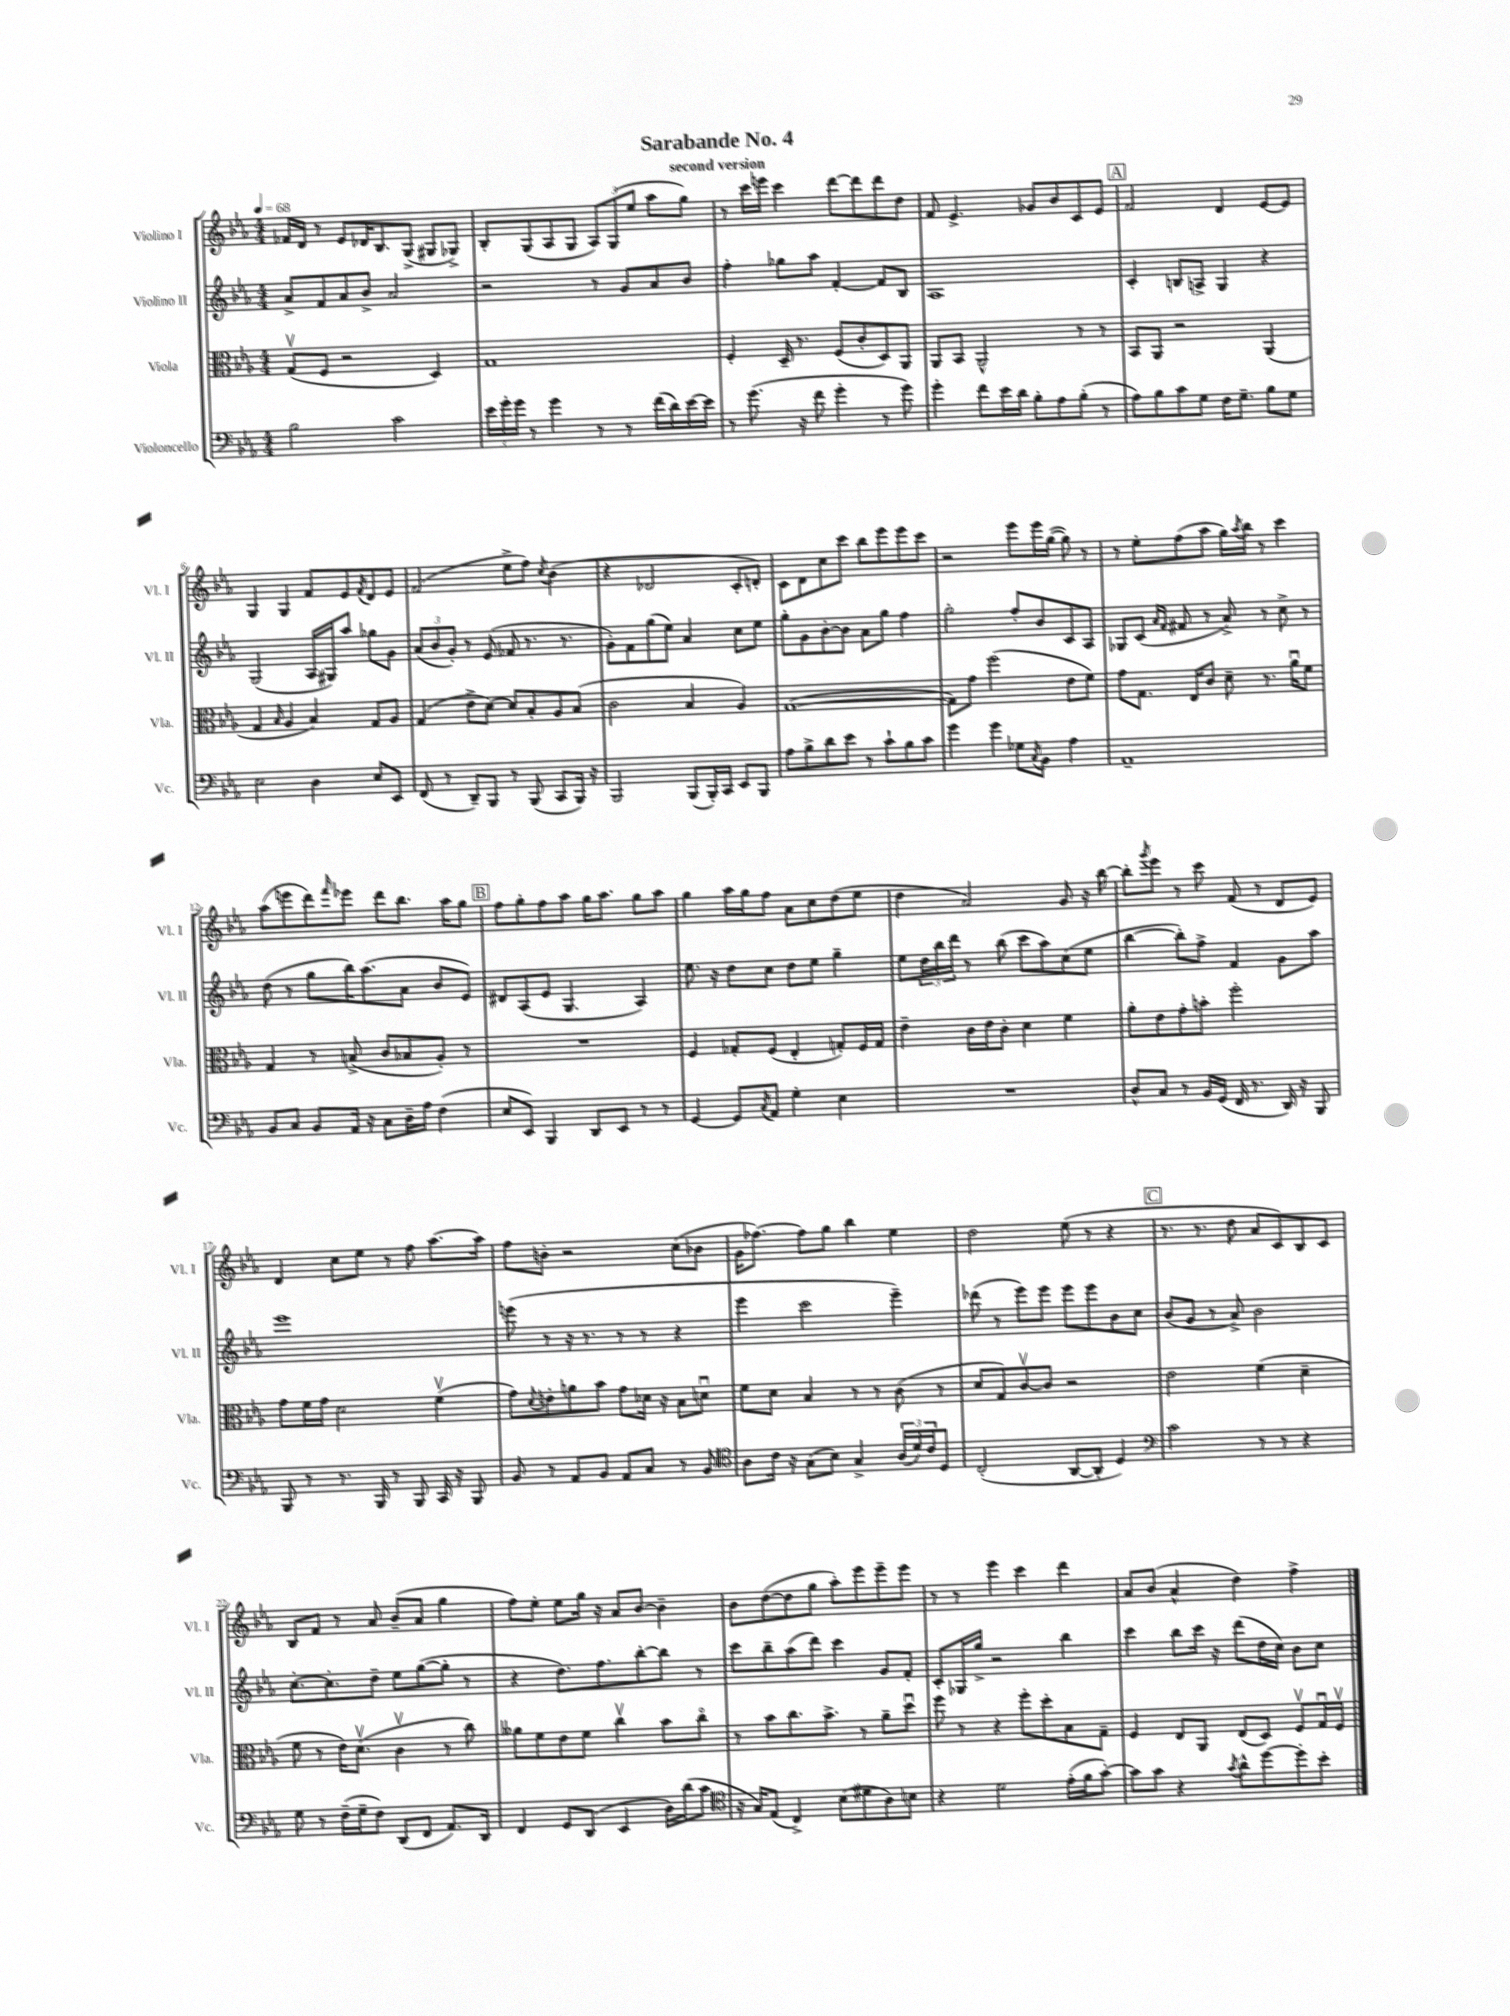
\header { title = "Sarabande No. 4" subtitle = "second version" }
<<
\new StaffGroup <<
\new Staff = "s0" \with { instrumentName = "Violino I" shortInstrumentName = "Vl. I" } {
    \clef treble \key ees \major \numericTimeSignature \time 4/4 \tempo 4 = 68
    fes'16 d'16 r8 ees'8 des'16 bes8. g8->( gis8 ges8->) |
    bes8-. g8( aes8 g8 \tuplet 3/2 { aes8) g8( ees''8 } aes''8 g''8) |
    r8 c'''16 e'''16 c'''4 d'''8~ d'''8 d'''8 d''8 |
    f'8 ees'4.-> ges'8 bes'8 c'8 ees'8 |
    \mark \markup { \box "A" } f'2 d'4 ees'8~ ees'8 |
    g4 g4 f'8 ees'8 \acciaccatura { f'8 } d'8 ees'8 |
    f'2( ees''8-> f''8) \acciaccatura { c''8 } bes'4( |
    r4 des'2 c'8-. d'8-.) |
    c'8 d'8 c''8 c'''8 bes''8 ees'''8 ees'''8 c'''8 |
    r2 ees'''8 ees'''16 g''16~( g''8) r8 |
    r8 ees''8-. f''8( aes''8 g''16) \acciaccatura { aes''8 } bes''16 r8 c'''4 |
    aes''8( e'''8 d'''8) \grace { f'''16 } ees'''8 d'''8 bes''8. aes''16 g''8 |
    \mark \markup { \box "B" } f''8 g''8-. f''8 aes''8 g''16 aes''8. g''8 aes''8 |
    g''4 aes''16 g''16 f''8 aes'8 c''8 d''8( ees''8 |
    d''4 aes'2) g'8 r16 bes''16~ |
    bes''8-. \acciaccatura { g'''8 } ees'''8 r8 c'''8 f'8( r8 d'8 ees'8) |
    d'4 c''8 ees''8 r8 f''8 aes''8.~ aes''16 |
    f''8 b'8-. r2 c''8( bes'8 |
    g'16 fes''8.~) fes''8 g''8 bes''4 ees''4 |
    d''2 ees''8( r8 r4 |
    \mark \markup { \box "C" } r8. r8. d''8 aes'8 c'8) bes8 c'8 |
    bes8 f'8 r8 aes'8 bes'8--( aes'8 g''4 |
    f''8) ees''8-. ees''8 g''16 r16 aes'8 bes'8~ bes'4-- |
    bes'8 d''8~( d''8 g''8 aes''8-.) ees'''8 ees'''8-- ees'''8 |
    r8 r8 ees'''4 c'''4 d'''4 |
    aes'8 bes'8( aes'4-^ d''4) f''4-> \bar "|." |
}
\new Staff = "s1" \with { instrumentName = "Violino II" shortInstrumentName = "Vl. II" } {
    \clef treble \key ees \major \numericTimeSignature \time 4/4
    aes'8-> f'8 aes'8 bes'8-> aes'2 |
    r2 r8 g'8 aes'8 bes'8 |
    f''4-. ges''8 aes''8 f'4~-. f'8 bes8 |
    aes1 |
    \mark \markup { \box "A" } c'4-. b8 a8-> g4 r4 |
    g2( aes16 gis16) aes''8 ges''8 g'8 |
    \tuplet 3/2 { aes'8( bes'8 g'8-.) } r8 ees'8( fes'8 r8. r8. |
    g'8-.) f'8 g''8( ees''8) aes'4 c''8 ees''8 |
    g''8-. g'8 bes'8~-. bes'8 aes'8 g''8 f''4 |
    g''2-. f''8-. bes'8 c'8 aes8 |
    ges8 c'8( \grace { aes'16 f'16 } fis'8 r8 aes'8->) r8 c''8-> r8 |
    d''8( r8 g''8 bes''16) aes''8.( aes'8 bes'8 ees'8) |
    \mark \markup { \box "B" } dis'8 aes8( ees'8 g4. aes4) |
    ees''8. r16 d''8 c''8 d''8 ees''8 g''4-- |
    ees''8 \tuplet 3/2 { d''16 bes''16 d'''16 } r8 bes''8( c'''8 aes''8) c''8( ees''8 |
    bes''4~ bes''8-.) f''8-> f'4 g'8 aes''8 |
    ees'''1 |
    e'''8( r8 r16 r8. r8 r8 r4 |
    ees'''4 c'''2 ees'''4--) |
    des'''8( r8 ees'''8) ees'''8 ees'''8 ees'''8 bes'8 c''8 |
    \mark \markup { \box "C" } bes'8( g'8 r8 aes'8->) bes'2 |
    c''8.~-. c''8.-. d''8-- ees''8 g''8~( g''8-. r8 |
    r4 d''8.) f''8. bes''8~-. bes''8 r8 |
    c'''8 bes''8-- aes''8( d'''8) c'''4 g'8 f'8-. |
    c'8-. ges16 g''16-> r2 bes''4 |
    c'''4 bes''8 c'''16 r16 d'''8( d''16 c''16) bes'8 c''8 \bar "|." |
}
\new Staff = "s2" \with { instrumentName = "Viola" shortInstrumentName = "Vla." } {
    \clef alto \key ees \major \numericTimeSignature \time 4/4
    g8\upbow( f8 r2 d4) |
    g1 |
    f4-. d16-- r8. f8( c'8-. d8) aes,8 |
    aes,8 bes,8 aes,2-^ r8 r8 |
    \mark \markup { \box "A" } bes,8 aes,8 r2 aes,4( |
    g4 \grace { bes16 } aes4 bes4) g8 aes8 |
    g4( ees'8-> d'8~) d'8 bes8-. aes8 bes8( |
    c'2 bes4 aes4) |
    g1~( |
    g8) g'8 f''2( ees'8 f'8) |
    g'8 g8. ees16 c'8 d'8-- r8. aes'16\downbow f'8 |
    g4 r8 b8->( c'8 bes8 aes8-.) r8 |
    \mark \markup { \box "B" } R1 |
    f4 ges8-. f8( ees4-. g8-.) f16 g16 |
    ees'4-- c'16 ees'16 c'8-. d'4 f'4 |
    aes'8-. ees'8 g'8-. b'8-. f''2-. |
    g'8 f'16 g'16 d'2 f'4\upbow( |
    g'8) \appoggiatura { d'8 } e'8-. a'8 bes'8 g'8 des'16 r16 bes8 d'8\downbow |
    f'8 d'8 bes4 r8 r8 c'8( r8 |
    d'8 g8) c'8~\upbow c'8 r2 |
    \mark \markup { \box "C" } ees'2 f'4( d'4-- |
    f'8 r8 ees'16) d'8.\upbow( c'4\upbow r8 c''8) |
    aeses'8 f'8 ees'8 f'8 c''4\upbow bes'8 c''8\flageolet |
    r8 bes'8 c''8. bes'8.-> r8 aes'8-- d''8\downbow |
    f''8 r8 r4 f''8-. d''8-. bes8 g8-- |
    f4 ees8 aes,8 ees8( d8) f8\upbow g16\downbow f16\upbow \bar "|." |
}
\new Staff = "s3" \with { instrumentName = "Violoncello" shortInstrumentName = "Vc." } {
    \clef bass \key ees \major \numericTimeSignature \time 4/4
    bes2 c'2 |
    \tuplet 3/2 { ees'16 g'16-. g'16 } r8 g'4 r8 r8 f'16( d'16) ees'16~ ees'16 |
    r8 g'8.( r16 f'8 g'4-. r8 g'8) |
    g'4-. f'8 ees'16 d'16 bes8-. aes8 bes8-.( r8 |
    \mark \markup { \box "A" } aes8) bes8 c'8 g8 f16 g8.-- bes8 g8 |
    ees2 d4 ees8 ees,8 |
    f,8( r8 d,8--) bes,,8 r8 bes,,8( c,8 bes,,16) r16 |
    bes,,2 bes,,8( bes,,16-.) c,16 ees,8 bes,,8 |
    aes8 bes8-> d'8 ees'8 r8 c'8-! bes8 c'8 |
    g'4 g'4 ges8 \acciaccatura { c8 } bes,8 aes4 |
    aes,1-- |
    bes,8 c8 bes,8 aes,16 r16 c8 d16-- aes16 f4( |
    \mark \markup { \box "B" } ees8 ees,8) bes,,4 d,8 ees,8 r8 r8 |
    g,4~ g,8 \acciaccatura { c8 } aes,8 g4-. ees4 |
    R1 |
    d8-^ c8 r8 bes,16 g,16( f,16 r8. d,16) r16 bes,,8 |
    bes,,8 r8 r8. bes,,16 r8 bes,,8 c,16 r16 bes,,8 |
    bes,8 r8 aes,8 bes,8 aes,8 c8 r8 bes,8 |
    \clef tenor aes8 c'16 r16 g8( bes8) g4-> \tuplet 3/2 { aes16( d'16) c'16 } d8 |
    c2-.( aes,8~ aes,8-. d4) |
    \mark \markup { \box "C" } \clef bass c'2 r8 r8 r4 |
    g8 r8 f16--( g16-- f8) d,8( f,8 aes,8.) d,16 |
    f,4 g,8 d,8( ees,4 d16) d'16( c'8 |
    \clef tenor r16 g16) ees8( c4->) bes8( dis'8 aes8) b8 |
    r4 d'2 ees'16-.( f'16 g'8~-.) |
    g'8 g'8 r4 \acciaccatura { g'8 } aes'8-^ d''8~ d''8-. bes'8-. \bar "|." |
}
>>
>>
